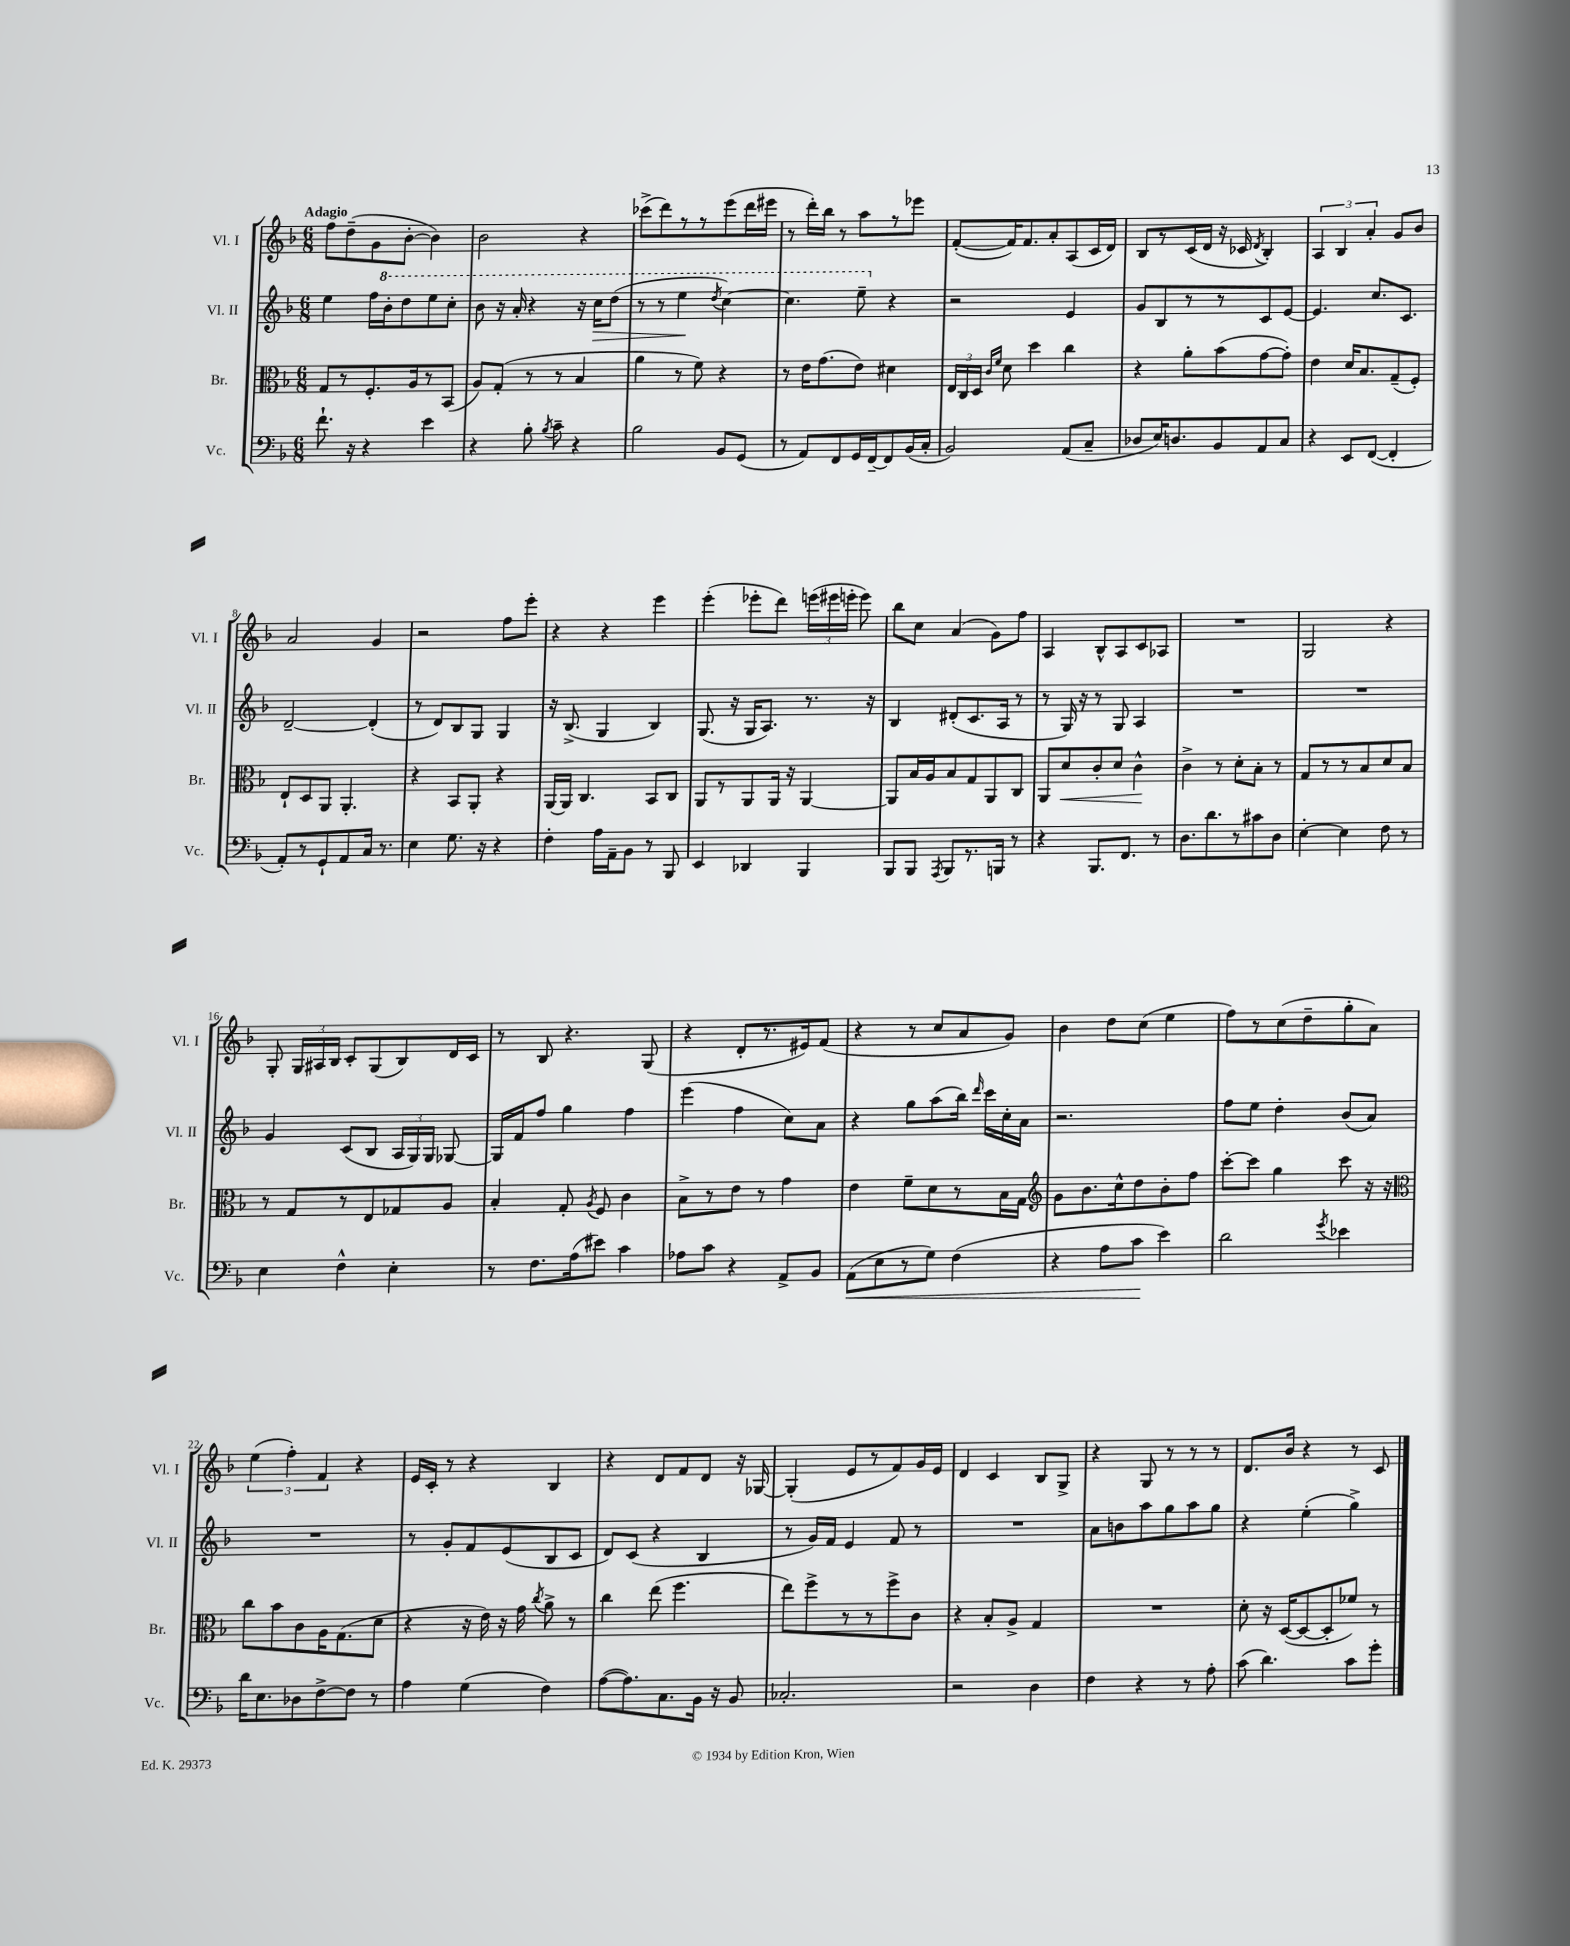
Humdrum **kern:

**kern	**dynam	**kern	**dynam	**kern	**dynam	**kern
*part4	*part4	*part3	*part3	*part2	*part2	*part1
*staff4	*staff4	*staff3	*staff3	*staff2	*staff2	*staff1
*I"Vc.	*	*I"Br.	*	*I"Vl. II	*	*I"Vl. I
*I'Vc.	*	*I'Br.	*	*I'Vl. II	*	*I'Vl. I
*clefF4	*	*clefC3	*	*clefG2	*	*clefG2
*k[b-]	*	*k[b-]	*	*k[b-]	*	*k[b-]
*M6/8	*	*M6/8	*	*M6/8	*	*M6/8
=1	=1	=1	=1	=1	=1	=1
!	!	!	!	!	!	!LO:TX:a:B:t=Adagio
8.f`\	.	8G/L	.	4ee\	.	8ff\L
.	.	8r	.	.	.	(8dd~\
16r	.	.	.	.	.	.
4r	.	8.F'/	.	16ff\LL	.	8g\
*	*	*	*	*8va	*	*
.	.	.	.	16bb-'\J	.	.
.	.	.	.	8ddd\	.	[8b-'\J
.	.	16A/k	.	.	.	.
4e\	.	8r	.	8eee\	.	4b-\])
.	.	(8BB-/J	.	8ccc'\J	.	.
=2	=2	=2	=2	=2	=2	=2
4r	.	8A/L)	.	8bb-\	.	2b-\
.	.	(8G'/J	.	16r	.	.
.	.	.	.	16aa'/	.	.
8B-'\	.	8r	.	4r	.	.
8qB-/	.	.	.	.	.	.
8c~\	.	8r	.	.	.	.
4r	.	4B-/	.	16r	.	4r
!	!	!	!	!	!LO:HP:b	!
.	.	.	.	16ccc\KL	>	.
.	.	.	.	(8ddd\J	.	.
=3	=3	=3	=3	=3	=3	=3
2B-\	.	4a\	.	8r	.	(8ccc-X^\L
.	.	.	.	8r	.	8ddd\)
.	.	8r	.	4eee\	.	8r
.	.	8f\)	.	.	.	8r
.	.	.	.	8qddd/	.	.
8BB-/L	.	4r	.	[4ccc\)	]	(8eee\
(8GG/J	.	.	.	.	.	16ddd\L
.	.	.	.	.	.	16eee#X\JJ
=4	=4	=4	=4	=4	=4	=4
8r	.	8r	.	4.ccc\]	.	8r
8AA/L)	.	16e\KL	.	.	.	16ddd'\LL)
.	.	(8.g\	.	.	.	16bb-\JJ
8FF/	.	.	.	.	.	8r
16GG/L	.	8e\J)	.	8eee~\	.	8aa\L
[16FF~/J	.	.	.	.	.	.
*	*	*	*	*X8va	*	*
8FF/]	.	4d#X\	.	4r	.	8r
(16BB-/L	.	.	.	.	.	8eee-X\J
16C'/JJ	.	.	.	.	.	.
=5	=5	=5	=5	=5	=5	=5
2BB-/)	.	24E/LL	.	2r	.	([8f'/L
.	.	24C/	.	.	.	.
.	.	24D/JJ	.	.	.	.
.	.	16qqc/LL	.	.	.	.
.	.	16qqf/JJ	.	.	.	.
.	.	8d\	.	.	.	16f/K])
.	.	.	.	.	.	8.f/
.	.	4dd\	.	.	.	.
.	.	.	.	.	.	8a'/
(8AA/L	.	4cc\	.	4e/	.	(8A/
8C~/J	.	.	.	.	.	16c/L
.	.	.	.	.	.	16d/JJ)
=6	=6	=6	=6	=6	=6	=6
8D-X/L	.	4r	.	8g/L	.	8B-/L
16E/K)	.	.	.	8B-/	.	8r
8.Dn/	.	.	.	.	.	.
.	.	8a'\L	.	8r	.	(16c/L
.	.	.	.	.	.	16d/JJ
8BB-/	.	(8b-\	.	8r	.	16r
.	.	.	.	.	.	16c-X/
.	.	.	.	.	.	8qd/
8AA/	.	[8g\	.	8c/	.	4B-'/)
8C/J	.	8g'\J])	.	[8e/J	.	.
=7	=7	=7	=7	=7	=7	=7
4r	.	4e\	.	4.e/]	.	6A/
.	.	.	.	.	.	6B-/
8EE/L	.	16d/KL	.	.	.	.
.	.	8.B-/	.	.	.	.
.	.	.	.	.	.	6a'/
([8FF/J	.	.	.	8.cc/L	.	.
4FF'/]	.	(8G~/	.	.	.	8g/L
.	.	.	.	8.c/J	.	.
.	.	8F'/J)	.	.	.	8b-/J
!!LO:LB:g=z
=8	=8	=8	=8	=8	=8	=8
8AA'/L)	.	8E`/L	.	[2d~/	.	2a/
8r	.	8D/	.	.	.	.
8GG`/	.	8AA/J	.	.	.	.
8AA/	.	4.AA'/	.	.	.	.
16C/Jk	.	.	.	(4d'/]	.	4g/
8.r	.	.	.	.	.	.
=9	=9	=9	=9	=9	=9	=9
4E\	.	4r	.	8r	.	2r
.	.	.	.	8d/L)	.	.
8.G\	.	8BB-/L	.	8B-/	.	.
.	.	8AA'/J	.	8G/J	.	.
16r	.	.	.	.	.	.
4r	.	4r	.	4G/	.	8ff\L
.	.	.	.	.	.	8eee'\J
=10	=10	=10	=10	=10	=10	=10
4F'\	.	[16AA/LL	.	16r	.	4r
.	.	16AA/JJ]	.	(8.B-^/	.	.
.	.	4.C/	.	.	.	.
16A\LL	.	.	.	4G/	.	4r
16AA~\J	.	.	.	.	.	.
8BB-\J	.	.	.	.	.	.
8r	.	8BB-/L	.	4B-/)	.	4eee\
8BBB-/	.	8C/J	.	.	.	.
=11	=11	=11	=11	=11	=11	=11
4EE/	.	8AA/L	.	(8.G/	.	(4eee'\
.	.	8r	.	.	.	.
.	.	.	.	16r	.	.
4DD-X/	.	8AA/	.	16G/KL	.	8eee-X'\L
.	.	.	.	8.A/J)	.	.
.	.	16AA/Jk	.	.	.	8ddd\J)
.	.	16r	.	.	.	.
4BBB-/	.	[4AA/	.	8.r	.	(24eeen\LL
.	.	.	.	.	.	24eee#X\
.	.	.	.	.	.	24eeen'\JJ
.	.	.	.	.	.	8eee\)
.	.	.	.	16r	.	.
=12	=12	=12	=12	=12	=12	=12
8BBB-/L	.	8AA/L]	.	4B-/	.	8bb-\L
8BBB-/J	.	16B-/L	.	.	.	8cc\J
.	.	16A/J	.	.	.	.
8qAAA/	.	.	.	.	.	.
8BBB-/L	.	8B-/	.	(8d#X'/L	.	(4a/
8.r	.	8G/	.	8.c/	.	.
.	.	8AA/	.	.	.	8g\L)
16BBBn/Jk	.	.	.	16A/Jk	.	.
8r	.	8C/J	.	8r	.	8ff\J
=13	=13	=13	=13	=13	=13	=13
4r	.	8AA/L	.	8r	.	4A/
!	!	!	!LO:HP:b	!	!	!
.	.	8d/	<	16G/)	.	.
.	.	.	.	16r	.	.
8.BBB-/L	.	8c'/	.	8r	.	8B-^^/L
.	.	8d/J	.	8G/	.	8A/
8.FF/J	.	.	.	.	.	.
.	.	4c^^\	.	4A/	.	8c/
8r	.	.	.	.	.	8A-X/J
.	.	.	[	.	.	.
=14	=14	=14	=14	=14	=14	=14
8.D\L	.	4c^\	.	2.r	.	2.r
8.d\	.	.	.	.	.	.
.	.	8r	.	.	.	.
8r	.	8d'\L	.	.	.	.
8c#X\	.	8B-'\J	.	.	.	.
8D\J	.	8r	.	.	.	.
=15	=15	=15	=15	=15	=15	=15
[4E'\	.	8G/L	.	2.r	.	2G/
.	.	8r	.	.	.	.
4E\]	.	8r	.	.	.	.
.	.	8B-/	.	.	.	.
8F\	.	8d/	.	.	.	4r
8r	.	8B-/J	.	.	.	.
!!LO:LB:g=z
=16	=16	=16	=16	=16	=16	=16
4E\	.	8r	.	4g/	.	8G'/
.	.	8G/L	.	.	.	24G/LL
.	.	.	.	.	.	24A#X/
.	.	.	.	.	.	24B-/JJ
4F^^\	.	8r	.	(8c/L	.	8c'/L
.	.	8E/	.	8B-/J	.	(8G/
4E'\	.	8G-X/	.	24A/LL	.	8B-/)
.	.	.	.	24G/)	.	.
.	.	.	.	24G/JJ	.	.
.	.	8A/J	.	[8G-X/	.	16d/L
.	.	.	.	.	.	16c/JJ
=17	=17	=17	=17	=17	=17	=17
8r	.	4B-'/	.	16G-/LL]	.	8r
.	.	.	.	16f/J	.	.
8.F\L	.	.	.	8ff/J	.	8B-/
.	.	8G'/	.	4gg\	.	4.r
(16A\k	.	.	.	.	.	.
.	.	8qA/	.	.	.	.
8e#X\J)	.	8F/	.	.	.	.
4c\	.	4c\	.	4ff\	.	.
.	.	.	.	.	.	(8G/
=18	=18	=18	=18	=18	=18	=18
8A-X\L	.	8B-^\L	.	(4eee\	.	4r
8c\J	.	8r	.	.	.	.
4r	.	8e\J	.	4ff\	.	8d'/L
.	.	8r	.	.	.	8.r
8AA^/L	.	4g\	.	8cc\L)	.	.
.	.	.	.	.	.	16e#X/k)
8BB-/J	.	.	.	8a\J	.	(8f/J
=19	=19	=19	=19	=19	=19	=19
!	!LO:HP:b	!	!	!	!	!
(8AA\L	<	4e\	.	4r	.	4r
8E\	.	.	.	.	.	.
8r	.	8f~\L	.	8gg\L	.	8r
8G\J)	.	8d\	.	(8aa\	.	8cc/L
(4F\	.	8r	.	16bb-\Jk)	.	8a/
.	.	.	.	16qqddd/	.	.
.	.	.	.	16ccc\LL	.	.
.	.	16B-\L	.	16cc'\	.	8g/J)
.	.	16G\JJ	.	16a\JJ	.	.
=20	=20	=20	=20	=20	=20	=20
*	*	*clefG2	*	*	*	*
4r	.	8g\L	.	2.r	.	4b-\
.	.	8.b-\	.	.	.	.
8A\L	.	.	.	.	.	8dd\L
.	.	16cc^^\k	.	.	.	.
8c\J	.	8dd\	.	.	.	(8cc\J
4e\)	[	8b-'\	.	.	.	4ee\
.	.	8ff\J	.	.	.	.
=21	=21	=21	=21	=21	=21	=21
2d\	.	[8ccc'\L	.	8ff\L	.	8ff\L)
.	.	8ccc\J]	.	8ee\J	.	8r
.	.	4gg\	.	4dd'\	.	(8cc\
.	.	.	.	.	.	8dd~\
8qg/	.	.	.	.	.	.
4e-X\	.	8ccc\	.	(8b-/L	.	8gg'\
.	.	16r	.	8a/J)	.	8a\J)
.	.	16r	.	.	.	.
!!LO:LB:g=z
=22	=22	=22	=22	=22	=22	=22
*	*	*clefC3	*	*	*	*
16d\KL	.	8cc\L	.	2.r	.	(6ee\
8.E\	.	.	.	.	.	.
.	.	8b-\	.	.	.	.
.	.	.	.	.	.	6ff'\)
8D-X\	.	8c\	.	.	.	.
.	.	.	.	.	.	6f/
[8F^\	.	16A\K	.	.	.	.
.	.	(8.G\	.	.	.	.
8F\J]	.	.	.	.	.	4r
8r	.	8d\J	.	.	.	.
=23	=23	=23	=23	=23	=23	=23
4A\	.	4r	.	8r	.	16e/LL
.	.	.	.	.	.	16c'/JJ
.	.	.	.	8g'/L	.	8r
(4G\	.	16r	.	8f/	.	4r
.	.	16e\)	.	.	.	.
.	.	16r	.	(8e/	.	.
.	.	16g\	.	.	.	.
.	.	8qcc/	.	.	.	.
4F\)	.	8a^\	.	8B-/	.	4B-/
.	.	8r	.	8c/J	.	.
=24	=24	=24	=24	=24	=24	=24
([8A\L	.	4cc\	.	8d/L)	.	4r
8.A\])	.	.	.	(8c/J	.	.
.	.	(8ee\	.	4r	.	8d/L
8.C\	.	.	.	.	.	.
.	.	4.ff\	.	.	.	8f/
16BB-\Jk	.	.	.	4B-/	.	8d/J
16r	.	.	.	.	.	.
8BB-/	.	.	.	.	.	16r
.	.	.	.	.	.	[16G-X/
=25	=25	=25	=25	=25	=25	=25
2.C-X'/	.	8ee\L)	.	8r	.	(4G-'/]
.	.	8ff^\	.	16g/LL)	.	.
.	.	.	.	16f/JJ	.	.
.	.	8r	.	4e/	.	8e/L
.	.	8r	.	.	.	8r
.	.	8ff^\	.	8f/	.	8f/)
.	.	8c\J	.	8r	.	16g/L
.	.	.	.	.	.	16e/JJ
=26	=26	=26	=26	=26	=26	=26
2r	.	4r	.	2.r	.	4d/
.	.	8B-'/L	.	.	.	4c/
.	.	8A^/J	.	.	.	.
4D\	.	4G/	.	.	.	8B-/L
.	.	.	.	.	.	8G^/J
=27	=27	=27	=27	=27	=27	=27
4F\	.	2.r	.	8a\L	.	4r
.	.	.	.	8bn\	.	.
4r	.	.	.	8aa\	.	8G/
.	.	.	.	8gg\	.	8r
8r	.	.	.	8aa\	.	8r
8A'\	.	.	.	8gg\J	.	8r
=28	=28	=28	=28	=28	=28	=28
(8c\	.	8d'\	.	4r	.	8.d/L
4.d\)	.	16r	.	.	.	.
.	.	([16D/KL	.	.	.	16b-/Jk
.	.	8D/_	.	(4ee'\	.	4r
.	.	8D'/]	.	.	.	.
8c\L	.	8f-X/J)	.	4gg^\)	.	8r
8g'\J	.	8r	.	.	.	8c/
==	==	==	==	==	==	==
*-	*-	*-	*-	*-	*-	*-
